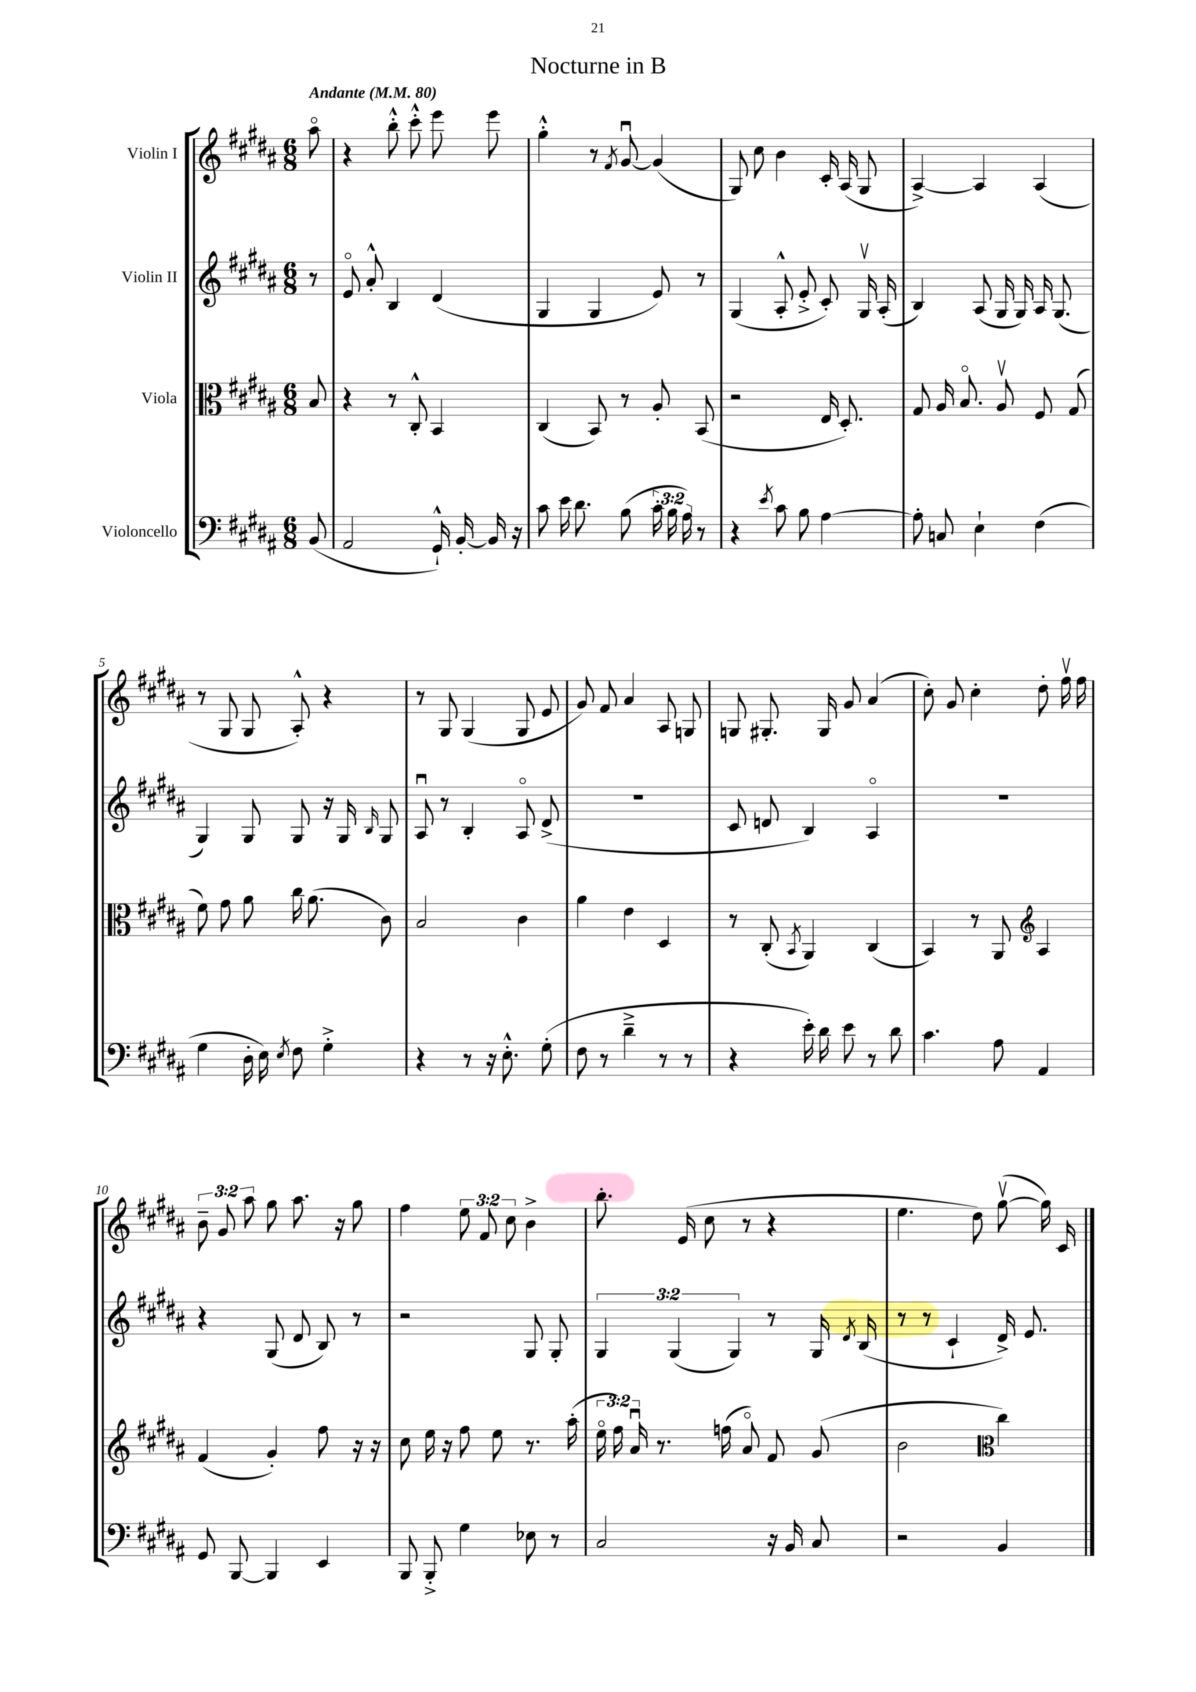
\header { title = "Nocturne in B" }
<<
\new StaffGroup <<
\new Staff = "s0" \with { instrumentName = "Violin I" } {
    \clef treble \key b \major \numericTimeSignature \time 6/8 \override Staff.TupletNumber.text = #tuplet-number::calc-fraction-text \partial 8 \tempo "Andante" 4 = 80
    \autoBeamOff ais''8\flageolet |
    r4 b''8-.-^ cis'''8-.-^ e'''8 e'''8 |
    gis''4-.-^ r8 \acciaccatura { fis'8 } gis'8~\downbow gis'4( |
    gis8) cis''8 b'4 cis'16-. ais16( gis8 |
    ais4~->) ais4 ais4( |
    r8 gis8 gis8 ais8-.-^) r4 |
    r8 gis8 gis4( gis8 e'8 |
    gis'8) fis'8 ais'4 ais8 g8 |
    g8 gis8.-. gis16 gis'8 ais'4( |
    cis''8-.) gis'8 cis''4-. dis''8-. fis''16\upbow fis''16 |
    \tuplet 3/2 { b'8-- gis'8 ais''8 } gis''8 ais''8. r16 gis''8 |
    fis''4 \tuplet 3/2 { e''8 fis'8 cis''8 } b'4-> |
    b''8.-. e'16( cis''8 r8 r4 |
    e''4. dis''8) gis''8~\upbow( gis''16) cis'16 \bar "|." |
}
\new Staff = "s1" \with { instrumentName = "Violin II" } {
    \clef treble \key b \major \numericTimeSignature \time 6/8 \override Staff.TupletNumber.text = #tuplet-number::calc-fraction-text \partial 8
    \autoBeamOff r8 |
    e'8\flageolet ais'8-.-^ b4 dis'4( |
    gis4 gis4 e'8) r8 |
    gis4( ais8-.-^ e'8-.-> cis'8-.) gis16\upbow ais16-.( |
    b4) ais8( gis16 gis16) ais16 gis8.( |
    gis4) gis8 gis8 r16 gis16 \grace { b16 } gis8 |
    ais8\downbow r8 b4-. ais8\flageolet dis'8->( |
    R2. |
    cis'8 d'8 b4) ais4\flageolet |
    R2. |
    r4 gis8( dis'8 b8) r8 |
    r2 gis8 gis8-. |
    \tuplet 3/2 { gis4 gis4( gis4) } r8 gis16 \acciaccatura { dis'8 } b16( |
    r8 r8 cis'4-! dis'16->) e'8. \bar "|." |
}
\new Staff = "s2" \with { instrumentName = "Viola" } {
    \clef alto \key b \major \numericTimeSignature \time 6/8 \override Staff.TupletNumber.text = #tuplet-number::calc-fraction-text \partial 8
    \autoBeamOff b8 |
    r4 r8 cis8-.-^ b,4 |
    cis4( b,8) r8 ais8-. b,8( |
    r2 e16 dis8.-.) |
    gis8 ais16 b8.\flageolet ais8\upbow fis8 gis8( |
    fis'8) gis'8 ais'8 cis''16 ais'8.( cis'8) |
    b2 cis'4 |
    ais'4 e'4 dis4 |
    r8 cis8-.( \acciaccatura { b,8 } ais,4) cis4( |
    b,4) r8 ais,8 \clef treble ais4 |
    fis'4( gis'4-.) fis''8 r16 r16 |
    cis''8 e''16 r16 fis''8 e''8 r8. ais''16-.( |
    \tuplet 3/2 { e''16\flageolet fis''16) ais'16\downbow } r8. f''16( ais'8\flageolet) fis'8 gis'8( |
    b'2 \clef alto cis''4) \bar "|." |
}
\new Staff = "s3" \with { instrumentName = "Violoncello" } {
    \clef bass \key b \major \numericTimeSignature \time 6/8 \override Staff.TupletNumber.text = #tuplet-number::calc-fraction-text \partial 8
    \autoBeamOff b,8( |
    ais,2 gis,16-!-^) b,16~-. b,16 r16 |
    cis'8 e'16 dis'8. b8( \tuplet 3/2 { cis'16-. b16 ais16) } r8 |
    r4 \acciaccatura { e'8 } cis'8 b8 ais4~ |
    ais8-. c8 e4-! fis4( |
    gis4 dis16-. e16) \acciaccatura { e8 } fis8 gis4-.-> |
    r4 r8 r16 e8.-.-^ gis8-.( |
    fis8 r8 dis'4---> r8 r8 |
    r4 e'16-.) dis'16 e'8 r8 dis'8 |
    cis'4. ais8 ais,4 |
    gis,8 b,,8~ b,,4 e,4 |
    b,,8 b,,8-.-> gis4 ees8 r8 |
    cis2 r16 b,16 cis8 |
    r2 b,4 \bar "|." |
}
>>
>>
